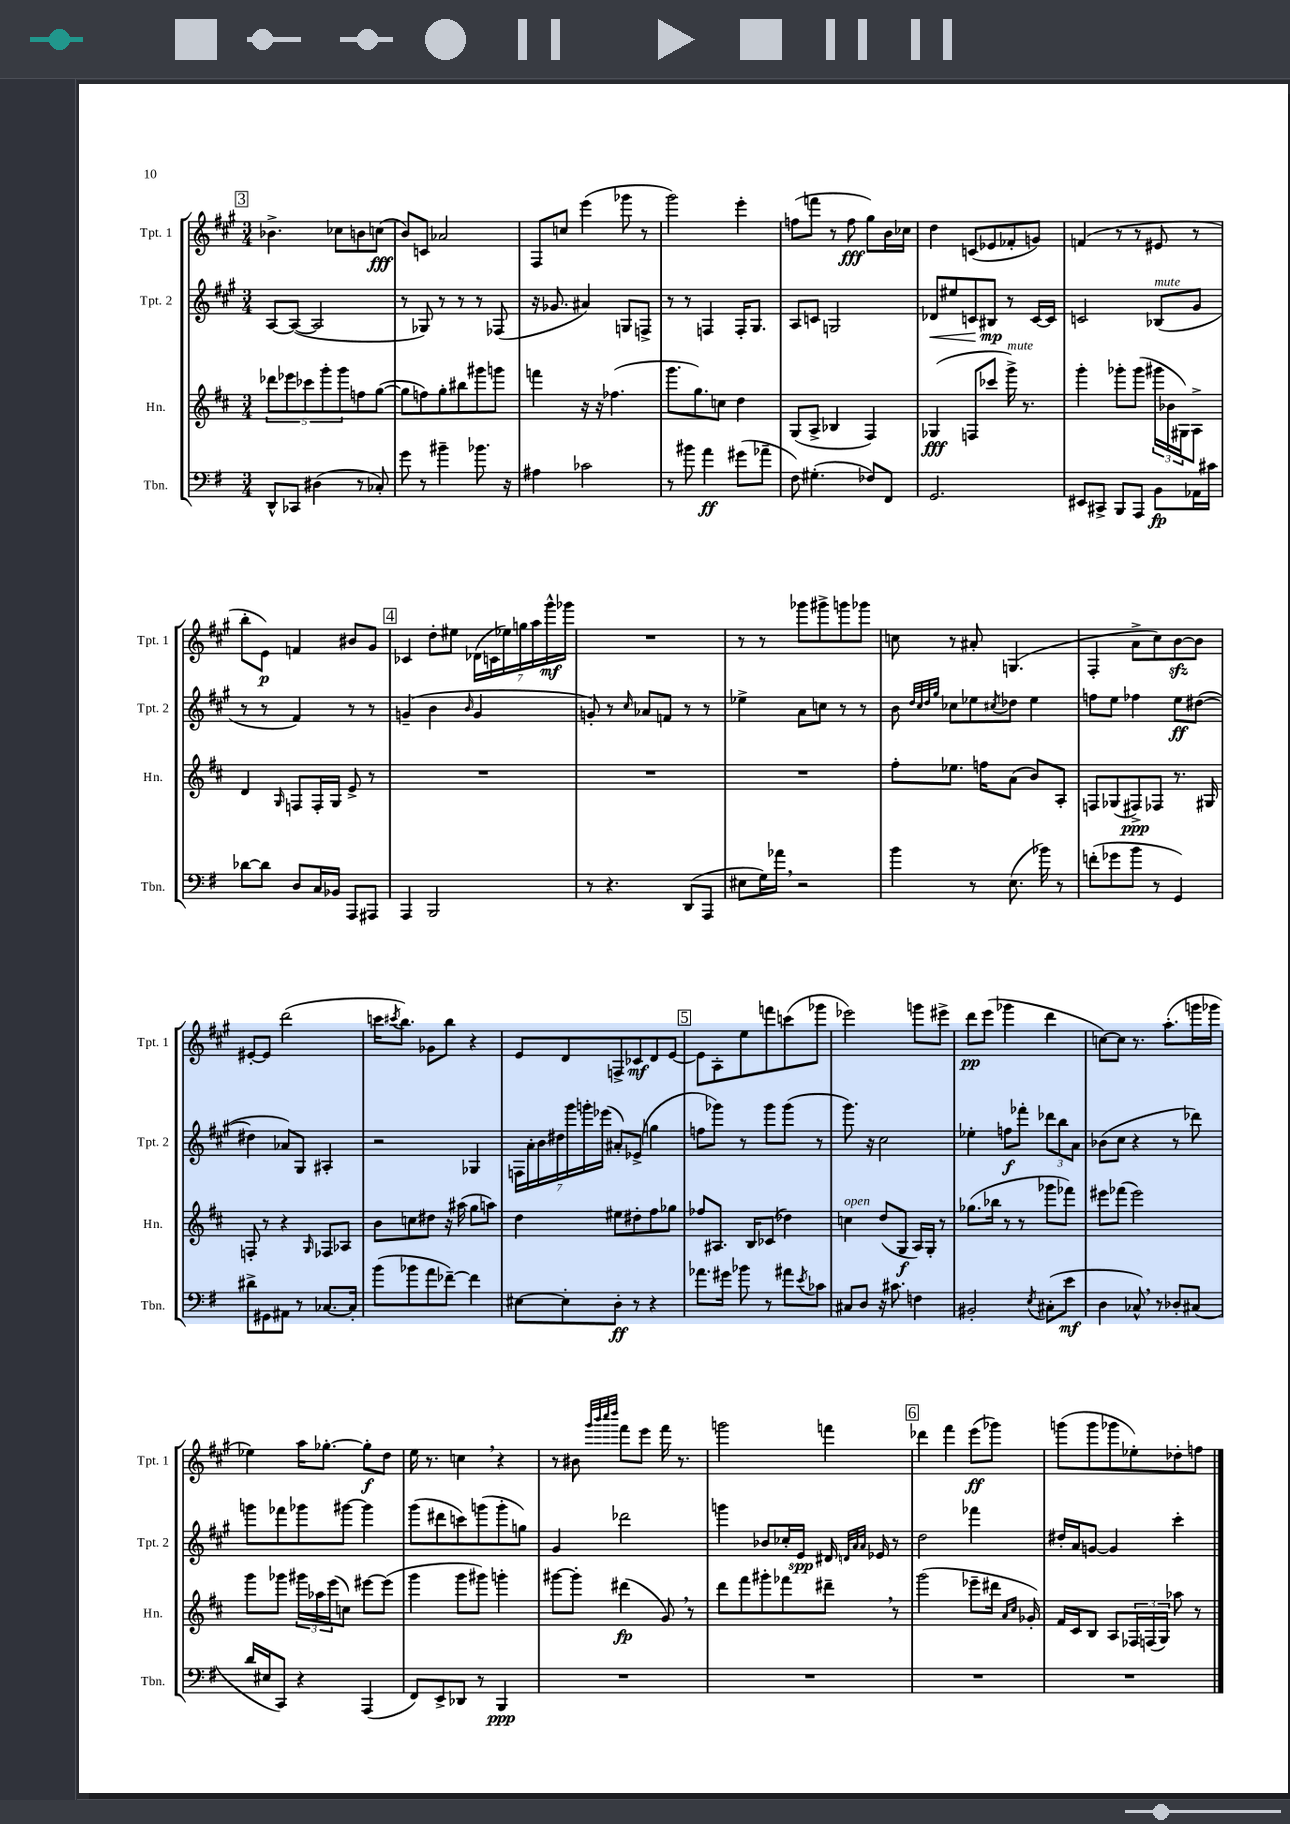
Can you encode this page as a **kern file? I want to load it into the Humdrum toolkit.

**kern	**dynam	**kern	**dynam	**kern	**dynam	**kern	**dynam
*part4	*part4	*part3	*part3	*part2	*part2	*part1	*part1
*staff4	*staff4	*staff3	*staff3	*staff2	*staff2	*staff1	*staff1
*I"Tbn.	*	*I"Hn.	*	*I"Tpt. 2	*	*I"Tpt. 1	*
*I'Tbn.	*	*I'Hn.	*	*I'Tpt. 2	*	*I'Tpt. 1	*
*clefF4	*	*clefG2	*	*clefG2	*	*clefG2	*
*k[f#]	*	*k[f#c#]	*	*k[f#c#g#]	*	*k[f#c#g#]	*
*M3/4	*	*M3/4	*	*M3/4	*	*M3/4	*
!!LO:REH:place=s1:t=3
=133	=133	=133	=133	=133	=133	=133	=133
8DD^^/L	.	10ddd-X\L	.	[8A/L	.	4.b-X^\	.
.	.	10eee-X\	.	.	.	.	.
8CC-X/J	.	.	.	(8A/J_	.	.	.
.	.	10ccc-X\	.	.	.	.	.
(4D#X\	.	.	.	2A/]	.	.	.
.	.	10ggg'\	.	.	.	.	.
.	.	.	.	.	.	8cc-X\L	.
.	.	10ggg\	.	.	.	.	.
8r	.	8ffn\	.	.	.	8bn\	.
8C-X'/)	.	([8gg\J	.	.	.	(8ccn\J	fff
=134	=134	=134	=134	=134	=134	=134	=134
8g\	.	8gg\L]	.	8r	.	8b/L)	.
8r	.	8ffn\)	.	8G-X/)	.	8cn/J	.
4b#X~\	.	8gg'\	.	8r	.	2a-X/	.
.	.	8bb#X\	.	8r	.	.	.
8.b-X\	.	8ggg#X\	.	8r	.	.	.
.	.	8gggn\J	.	(8F-X/	.	.	.
16r	.	.	.	.	.	.	.
=135	=135	=135	=135	=135	=135	=135	=135
4A#X\	.	4fffn\	.	16r	.	8F#/L	.
.	.	.	.	8.g-X/	.	.	.
.	.	.	.	.	.	8ccn/J	.
2c-X\	.	16r	.	4a#X/)	.	(4eee\	.
.	.	16r	.	.	.	.	.
.	.	(4.ff-X\	.	.	.	.	.
.	.	.	.	8Gn/L	.	8ggg-X\	.
.	.	.	.	8Fn^/J	.	8r	.
=136	=136	=136	=136	=136	=136	=136	=136
8r	.	8.ggg\L	.	8r	.	2ggg#\)	.
8b#X\	.	.	.	8r	.	.	.
.	.	8.gg\)	.	.	.	.	.
4a\	ff	.	.	4Fn/	.	.	.
.	.	8ccn\J	.	.	.	.	.
(8g#X\L	.	4dd\	.	16F'/KL	.	4eee'\	.
.	.	.	.	8.G#/J	.	.	.
8a-X~\J	.	.	.	.	.	.	.
=137	=137	=137	=137	=137	=137	=137	=137
8F#\)	.	(8G/L	.	8A/L	.	(8ffn\L	.
(4.G#X'\	.	8A^/J	.	8cn/J	.	8fffn\J	.
.	.	4B-X/	.	2Gn/	.	8r	.
.	.	.	.	.	.	8ff\	fff
8F-X/L)	.	4F#/)	.	.	.	8gg#\L)	.
8FF#/J	.	.	.	.	.	16b\L	.
.	.	.	.	.	.	16cc-X\JJ	.
=138	=138	=138	=138	=138	=138	=138	=138
!	!	!	!	!	!LO:HP:b	!	!
2.GG/	.	(4G-X/	fff	8d-X/L	<	4dd\	.
.	.	.	.	8ee#X/	.	.	.
.	.	8Fn/L	.	8cn/	.	(8cn/L	.
.	.	8ccc-X/J	.	8B#X/J	mp	8e-X/	.
!	!	!LO:TX:a:i:t=mute	!	!	!	!	!
.	.	16ggg^\)	.	8r	[	8f-X'/	.
.	.	8.r	.	.	.	.	.
.	.	.	.	[16c/LL	.	8gn/J)	.
.	.	.	.	16c/JJ]	.	.	.
=139	=139	=139	=139	=139	=139	=139	=139
8EE#X/L	.	4ggg'\	.	2cn/	.	(4fn/	.
8CC#X^/J	.	.	.	.	.	.	.
8BBB/L	.	8ggg-X'\L	.	.	.	8r	.
8AAA/J	.	(8ggg-\J	.	.	.	8r	.
!	!	!	!	!LO:TX:a:i:t=mute	!	!	!
8BB\L	fp	24ggg#X\LL	.	(8B-X/L	.	8e#X/	.
.	.	24b-X\	.	.	.	.	.
.	.	24G#X\J)	.	.	.	.	.
16AA-X\L	.	8A^\J	.	8g#/J	.	8r	.
16c#X\JJ	.	.	.	.	.	.	.
!!LO:LB:g=z
=140	=140	=140	=140	=140	=140	=140	=140
[8d-X\L	.	4d/	.	8r	.	8bb'\L	.
8d-\J]	.	.	.	8r	.	8e\J)	p
.	.	16qqG/	.	.	.	.	.
8D/L	.	8Fn/L	.	4f#/)	.	4fn/	.
16C/L	.	16F'/L	.	.	.	.	.
16BB-X/JJ	.	16G/JJ	.	.	.	.	.
8AAA/L	.	8e^/	.	8r	.	8b#X/L	.
8AAA#X/J	.	8r	.	8r	.	8g#/J	.
!!LO:REH:place=s1:t=4
=141	=141	=141	=141	=141	=141	=141	=141
4AAA/	.	2.r	.	(4gn~/	.	4c-X/	.
2BBB/	.	.	.	4b\	.	8dd'\L	.
.	.	.	.	.	.	8ee#X\J	.
.	.	.	.	16qqb/	.	.	.
.	.	.	.	4g/	.	(28d-X\LL	.
.	.	.	.	.	.	28cn\	.
.	.	.	.	.	.	28ee-X\)	.
.	.	.	.	.	.	28ggn\	.
.	.	.	.	.	.	28aa\	.
.	.	.	.	.	.	28ggg#^^\	mf
.	.	.	.	.	.	28ggg-X\JJ	.
=142	=142	=142	=142	=142	=142	=142	=142
8r	.	2.r	.	8gn'/)	.	2.r	.
4.r	.	.	.	8r	.	.	.
.	.	.	.	16qqcc#/	.	.	.
.	.	.	.	8a-X/L	.	.	.
.	.	.	.	8fn/J	.	.	.
(8DD/L	.	.	.	8r	.	.	.
8AAA/J	.	.	.	8r	.	.	.
=143	=143	=143	=143	=143	=143	=143	=143
8E#X\L	.	2.r	.	4ee-X^\	.	8r	.
16G\L)	.	.	.	.	.	8r	.
16a-X,\JJ	.	.	.	.	.	.	.
2r	.	.	.	8a\L	.	8ggg-X\L	.
.	.	.	.	8ccn\J	.	8ggg#X^\	.
.	.	.	.	8r	.	8gggn\	.
.	.	.	.	8r	.	8ggg-X\J	.
=144	=144	=144	=144	=144	=144	=144	=144
4b\	.	8ff#'\L	.	8b\	.	8ccn\	.
.	.	.	.	32qqdd/LLL	.	.	.
.	.	.	.	32qqcc#/	.	.	.
.	.	.	.	32qqdd/	.	.	.
.	.	.	.	32qqgg#/JJJ	.	.	.
.	.	8.ee-X\J	.	8cc-X\L	.	8r	.
8r	.	.	.	8ee-X\	.	8a#X'/	.
.	.	16ffn\KL	.	.	.	.	.
.	.	.	.	8qcc#X/	.	.	.
(8.E\	.	(8a\J	.	8dd-X\J	.	(4.Gn/	.
.	.	8b/L)	.	4ee-\	.	.	.
16b-X\)	.	.	.	.	.	.	.
8r	.	8A'/J	.	.	.	.	.
=145	=145	=145	=145	=145	=145	=145	=145
(8fn'\L	.	8Fn/L	.	8ffn\L	.	4F#'/	.
8g-X\	.	(8G-X/	.	8ee\J	.	.	.
8b\J	.	8F#X^/)	ppp	4ff-X\	.	8a^\L	.
8r	.	8F-X/J	.	.	.	8cc#\)	.
4GG/)	.	8.r	.	8ee\L	ff	[8bzz\	.
.	.	.	.	([8dd#X\J	.	8b\J]	.
.	.	16G#X/	.	.	.	.	.
!!LO:LB:g=z
=146	=146	=146	=146	=146	=146	=146	=146
8d#X^\L	.	8Fn'/	.	4dd#X\]	.	[8e#X'/L	.
8GG#X\	.	8r	.	.	.	8e#/J]	.
8AA#X\J	.	4r	.	8a-X/L)	.	(2ddd\	.
8r	.	.	.	8G#/J	.	.	.
.	.	16qqG/	.	.	.	.	.
[8.C-X/L	.	8F-X/L	.	4A#X'/	.	.	.
.	.	8A-X/J	.	.	.	.	.
16C-'/Jk]	.	.	.	.	.	.	.
=147	=147	=147	=147	=147	=147	=147	=147
(8b\L	.	8b\L	.	2r	.	16cccn\KL	.
.	.	.	.	.	.	8qccc#X/	.
.	.	.	.	.	.	8.bb\J)	.
8b-X\	.	8ccn\	.	.	.	.	.
8a\	.	8dd#X\J	.	.	.	8g-X\L	.
[8f-X~\J)	.	16r	.	.	.	8bb\J	.
.	.	(16aa#X\	.	.	.	.	.
4f-\]	.	8gg\L	.	4G-X/	.	4r	.
.	.	8aan\J)	.	.	.	.	.
=148	=148	=148	=148	=148	=148	=148	=148
[8E#X\L	.	4dd\	.	28Fn\LL	.	8e/L	.
.	.	.	.	28a'\	.	.	.
.	.	.	.	28b\	.	.	.
.	.	.	.	28dd#X\	.	.	.
8E#'\]	.	.	.	.	.	8d/	.
.	.	.	.	28ggg#\	.	.	.
.	.	.	.	28gggn'\	.	.	.
.	.	.	.	(28eee-X\JJ	.	.	.
8D'\J	ff	8ee#X\L	.	8a#X'/L)	.	8Fn^/	.
8r	.	8dd#X'\	.	(8e-X^/J	.	8c-X/	mf
4r	.	8ff#\	.	4ggn\	.	8d/	.
.	.	8gg-X\J	.	.	.	[8e/J	.
!!LO:REH:place=s1:t=5
=149	=149	=149	=149	=149	=149	=149	=149
8.a-X\L	.	8ff-X/L	.	8ffn\L	.	8e\L]	.
.	.	8.A#X/J	.	8ggg-X\J)	.	8A'\	.
16g#X\Jk	.	.	.	.	.	.	.
8b-X\	.	.	.	8r	.	8ee\	.
.	.	16B/KL	.	.	.	.	.
8r	.	(8c-X/J	.	8ggg-\L	.	8fffn\	.
8a#X\L	.	4dd-X\)	.	(8ggg-\J	.	(8cccn\	.
8qe/	.	.	.	.	.	.	.
8c-X\J	.	.	.	8r	.	8ggg-X\J	.
=150	=150	=150	=150	=150	=150	=150	=150
!	!	!LO:TX:a:i:t=open	!	!	!	!	!
8C#X/L	.	4ccn\	.	8.ggg#\)	.	2eee-X\)	.
8D/J	.	.	.	.	.	.	.
.	.	.	.	16r	.	.	.
16r	.	(8dd/L	.	2cc#\	.	.	.
8.c#X\	.	.	.	.	.	.	.
.	.	8G/J	f	.	.	.	.
4Fn\	.	16A/LL)	.	.	.	8gggn\L	.
.	.	16G'/JJ	.	.	.	.	.
.	.	8r	.	.	.	8eee#X^\J	.
=151	=151	=151	=151	=151	=151	=151	=151
2BB#X'/	.	(8.gg-X\L	.	4ee-X'\	.	8ddd\L	pp
.	.	.	.	.	.	(8eee\J	.
.	.	16bb-X\Jk	.	.	.	.	.
.	.	8r	.	8ffn\L	f	4ggg-X\	.
.	.	8r	.	8fff-X'\J	.	.	.
8qE/	.	.	.	.	.	.	.
(8C#X'\L	.	8ggg-X\L	.	12ddd-X\L	.	4ddd\	.
.	.	.	.	12bb\	.	.	.
8e\J	mf	8fff-X\J)	.	.	.	.	.
.	.	.	.	12a\J	.	.	.
=152	=152	=152	=152	=152	=152	=152	=152
4D\	.	8eee#X\L	.	(8b-X\L	.	[8ccn\L)	.
.	.	(8fff-X\J	.	8cc#\J	.	8cc\J]	.
8C-X^^,/)	.	2eee#\)	.	4r	.	8.r	.
8r	.	.	.	.	.	.	.
.	.	.	.	.	.	(8.aa'\L	.
8D-X'/L	.	.	.	8r	.	.	.
(8C#X/J	.	.	.	8ddd-X\)	.	16gggn\L	.
.	.	.	.	.	.	16ggg-X\JJ	.
!!LO:LB:g=z
=153	=153	=153	=153	=153	=153	=153	=153
16d/LL	.	8ggg\L	.	8gggn\L	.	4ee-X\)	.
16E#X/J	.	.	.	.	.	.	.
8CC/J)	.	8ggg-X\J	.	8fff-X\	.	.	.
4r	.	24ggg#X\LL	.	8ggg-X\	.	16aa\KL	.
.	.	24aa-X\	.	.	.	.	.
.	.	.	.	.	.	[8.gg-X'\J	.
.	.	(24eee\J	.	.	.	.	.
.	.	8ccn\J)	.	[8ggg#X\J	.	.	.
(4AAA/	.	[8eee#X\L	.	4ggg#\]	.	8gg-'\L]	f
.	.	(8eee#\J]	.	.	.	8dd\J	.
=154	=154	=154	=154	=154	=154	=154	=154
8FF#/L)	.	4ggg\	.	(8ggg#\L	.	16ee\	.
.	.	.	.	.	.	8.r	.
8EE^/	.	.	.	8ddd#X\	.	.	.
8DD-X/J	.	8ggg\L	.	8cccn\)	.	4ccn,\	.
8r	.	8ggg#X\J)	.	(8gggn\	.	.	.
4BBB/	ppp	4gggn'\	.	8ggg'\	.	4r	.
.	.	.	.	8ggn\J)	.	.	.
=155	=155	=155	=155	=155	=155	=155	=155
2.r	.	[8ggg#X\L	.	4g#/	.	8r	.
.	.	8ggg#'\J]	.	.	.	8b#X\	.
.	.	.	.	.	.	32qqggg#/LLL	.
.	.	.	.	.	.	32qqbbb/	.
.	.	.	.	.	.	32qqcccc#/	.
.	.	.	.	.	.	32qqdddd/JJJ	.
.	.	(4ddd#X\	fp	2ddd-X\	.	8fff#\L	.
.	.	.	.	.	.	8eee\J	.
.	.	8g,/)	.	.	.	16fff#\	.
.	.	.	.	.	.	8.r	.
.	.	8r	.	.	.	.	.
=156	=156	=156	=156	=156	=156	=156	=156
2.r	.	8ddd\L	.	4gggn\	.	2gggn\	.
.	.	8fff#\	.	.	.	.	.
.	.	8ggg#X'\	.	8b-X/L	.	.	.
.	.	8fff-X\	.	16cc-X'/L	.	.	.
.	.	.	.	16e/JJ	spp	.	.
.	.	8ddd#X~,\J	.	16d#X/	.	4fffn\	.
.	.	.	.	32qqdn/LLL	.	.	.
.	.	.	.	32qqa/	.	.	.
.	.	.	.	32qqa/JJJ	.	.	.
.	.	.	.	16e-X/	.	.	.
.	.	8r	.	8r	.	.	.
!!LO:REH:place=s1:t=6
=157	=157	=157	=157	=157	=157	=157	=157
2.r	.	(2ggg\	.	2dd\	.	4ddd-X\	.
.	.	.	.	.	.	4fff#\	.
.	.	8eee-X~\L	.	4fff-X\	.	(8eee\L	ff
.	.	16ddd#X\Jk	.	.	.	8ggg-X\J)	.
.	.	16qqa/LL	.	.	.	.	.
.	.	16qqcc#/JJ	.	.	.	.	.
.	.	16g-X'/)	.	.	.	.	.
=158	=158	=158	=158	=158	=158	=158	=158
2.r	.	16f#/LL	.	16dd#X'/LL	.	(8gggn\L	.
.	.	16c#/J	.	16a/J	.	.	.
.	.	8B/J	.	[8gn/J	.	8ggg\	.
.	.	8A/L	.	4g/]	.	8ggg-X\	.
.	.	24F-X/L	.	.	.	8ee-X'\)	.
.	.	(24Fn/	.	.	.	.	.
.	.	24G/JJ)	.	.	.	.	.
.	.	8aa-X\	.	4ccc#'\	.	8dd-X'\	.
.	.	8r	.	.	.	8ffn\J	.
==	==	==	==	==	==	==	==
*-	*-	*-	*-	*-	*-	*-	*-
